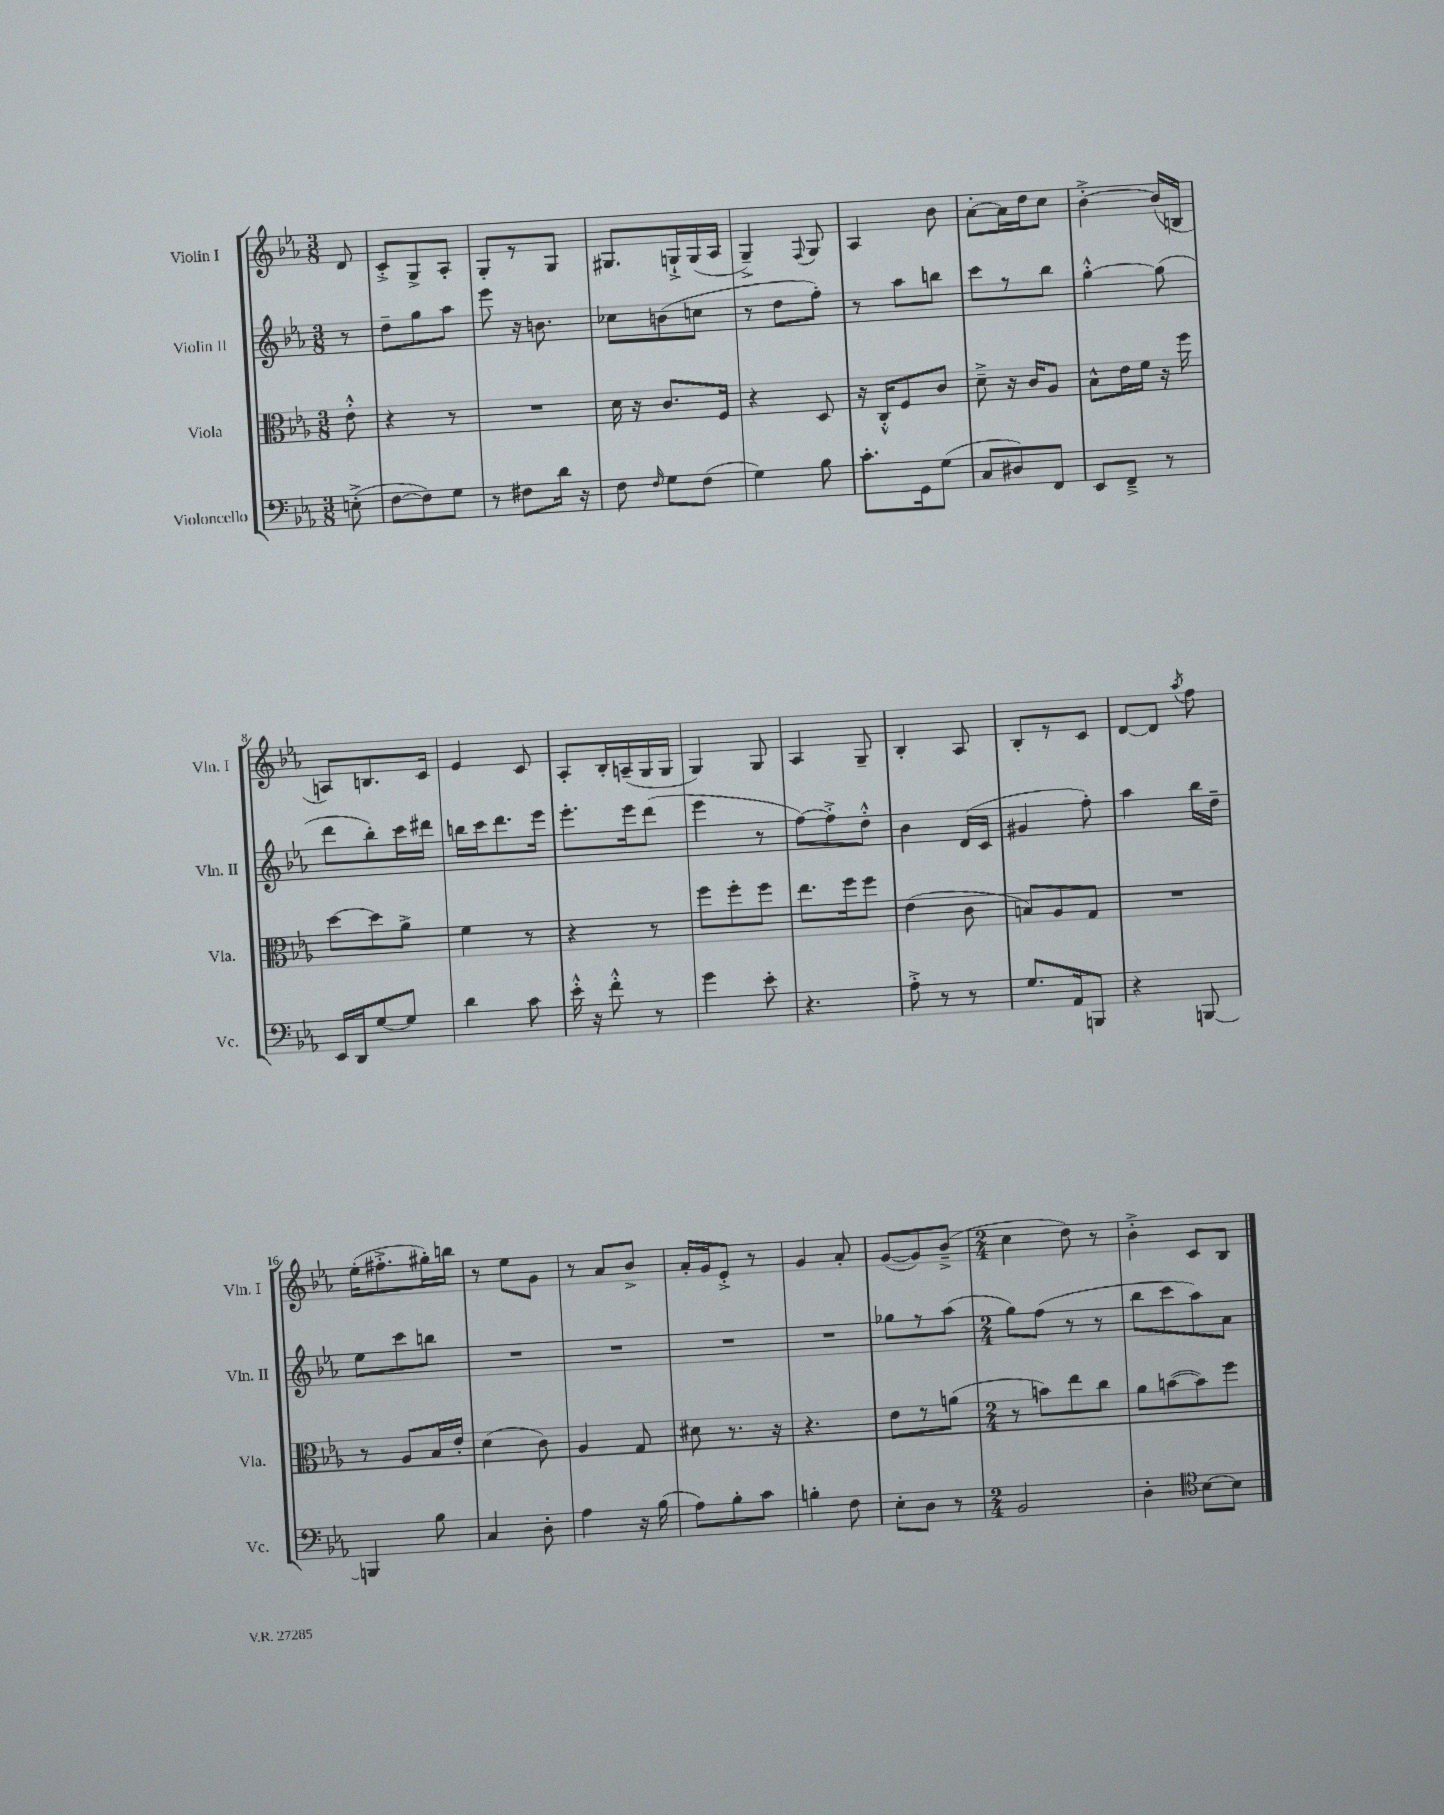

**kern	**kern	**kern	**kern
*part4	*part3	*part2	*part1
*staff4	*staff3	*staff2	*staff1
*I"Violoncello	*I"Viola	*I"Violin II	*I"Violin I
*I'Vc.	*I'Vla.	*I'Vln. II	*I'Vln. I
*clefF4	*clefC3	*clefG2	*clefG2
*k[b-e-a-]	*k[b-e-a-]	*k[b-e-a-]	*k[b-e-a-]
*M3/8	*M3/8	*M3/8	*M3/8
=	=	=	=
(8En'^\	8e-'^^\	8r	8d/
=1	=1	=1	=1
[8F\L	4r	8dd~\L	8c'^/L
8F\])	.	8gg\	8G^/
8G\J	8r	8aa-\J	8A-'/J
=2	=2	=2	=2
8r	4.r	8eee-\	8G'/L
8F#X\L	.	16r	8r
.	.	8.bn\	.
16d\Jk	.	.	8G/J
16r	.	.	.
=3	=3	=3	=3
8F\	16d\	8cc-X\L	8.G#X/L
.	16r	.	.
16qqF/	.	.	.
8G\L	8.c/L	(8bn\	.
.	.	.	16Gn`^/L
(8F\J	.	8ccn\J	(16G/
.	16F/Jk	.	16A-/JJ
=4	=4	=4	=4
4G\)	4r	8r	4G~^/)
.	.	8dd\L	.
.	.	.	8qqF/
8B-\	8D/	8ff'\J)	8G/
=5	=5	=5	=5
8.c'\L	16r	8r	4A-/
.	16C'^^/KL	.	.
.	8F/	8aa-\L	.
16GG\k	.	.	.
(8G\J	8c/J	8bbn\J	8b-\
=6	=6	=6	=6
8C/L	8d~^\	8ccc\L	[8a-'\L
8D#X/)	16r	8r	16a-\L]
.	16c/KL	.	16dd\J
8FF/J	8A-/J	8bb-\J	8cc\J
=7	=7	=7	=7
8EE-/L	8B-^^\L	[4gg'^^\	[4b-'^\
8FF~^/J	16e-\L	.	.
.	16f\JJ	.	.
8r	16r	(8gg\]	(16b-/LL]
.	16ff\	.	16Bn/JJ
!!LO:LB:g=z
=8	=8	=8	=8
16EE-/LL	[8dd\L	8ddd\L	8An/L)
16DD/J	.	.	.
[8G/	8dd\]	8bb-'\)	8.Bn/
8G/J]	8a-^\J	16ccc\L	.
.	.	16ddd#X\JJ	16c/Jk
=9	=9	=9	=9
4d\	4f\	16bbn\LL	4e-/
.	.	16ccc\J	.
.	.	8.ddd\	.
8c\	8r	.	8c/
.	.	16eee-\Jk	.
=10	=10	=10	=10
16e-'^^\	4r	8.eee-'\L	8A-'/L
16r	.	.	.
8f'^^\	.	.	16B-'/L
.	.	16eee-\k	(16An~/
8r	8r	(8ddd\J	16G/
.	.	.	16G/JJ
=11	=11	=11	=11
4g\	8ff\L	4eee-\	4G/)
.	8ff'\	.	.
8e-'\	8ff\J	8r	8G/
=12	=12	=12	=12
4.r	8.ee-\L	[8ff\L)	4A-/
.	.	8ff'^\]	.
.	16ff\k	.	.
.	8ff\J	8dd'^^\J	8G~/
=13	=13	=13	=13
8A-'^\	(4e-\	4b-\	4B-'/
8r	.	.	.
8r	8c\	(16d/LL	8A-/
.	.	16c/JJ	.
=14	=14	=14	=14
8.G/L	8Bn/L)	4g#X/	8B-'/L
.	8A-/	.	8r
16AA-/k	.	.	.
8BBBn/J	8G/J	8ff'\)	8c/J
=15	=15	=15	=15
4r	4.r	4aa-\	[8d/L
.	.	.	8d/J]
.	.	.	8qaa-/
[8BBBn/	.	16bb-\LL	8ff\
.	.	16dd~\JJ	.
!!LO:LB:g=z
=16	=16	=16	=16
4BBBn/]	8r	8ee-\L	(16ee-'\KL
.	.	.	8.ff#X'^\
.	8A-/L	8ccc\	.
8B-\	16B-/L	8bbn\J	16gg#X'\L)
.	16e-'/JJ	.	16bbn\JJ
=17	=17	=17	=17
4C/	(4d\	4.r	8r
.	.	.	8ee-\L
8D'\	8c\)	.	8g\J
=18	=18	=18	=18
4A-\	4A-/	4.r	8r
.	.	.	8a-/L
16r	8G/	.	8b-^/J
(16B-\	.	.	.
=19	=19	=19	=19
8A-\L)	8d#X\	4.r	16a-'/LL
.	.	.	16g/J
8B-'\	8.r	.	8e-'^/J
8c\J	.	.	8r
.	16r	.	.
=20	=20	=20	=20
4Bn'\	4.r	4.r	4g/
8F\	.	.	8a-'/
=21	=21	=21	=21
8E-'\L	8e-\L	8gg-X\L	([8g/L
8D\J	8r	8r	8g/])
8r	(8an\J	(8aa-\J	(8b-~^/J
=22	=22	=22	=22
*M2/4	*M2/4	*M2/4	*M2/4
2BB-/	8r	8gg\L)	4cc\
.	8bn\L)	(8ff\J	.
.	8ee-\	8r	8dd\)
.	8cc\J	8r	8r
=23	=23	=23	=23
4D'\	8a-\L	8bb-\L	4b-'^\
.	([8bn\	8ccc\	.
*clefC4	*	*	*
[8B-\L	8b\])	8aa-\)	8c/L
8B-\J]	8ff\J	8a-\J	8B-/J
==	==	==	==
*-	*-	*-	*-
